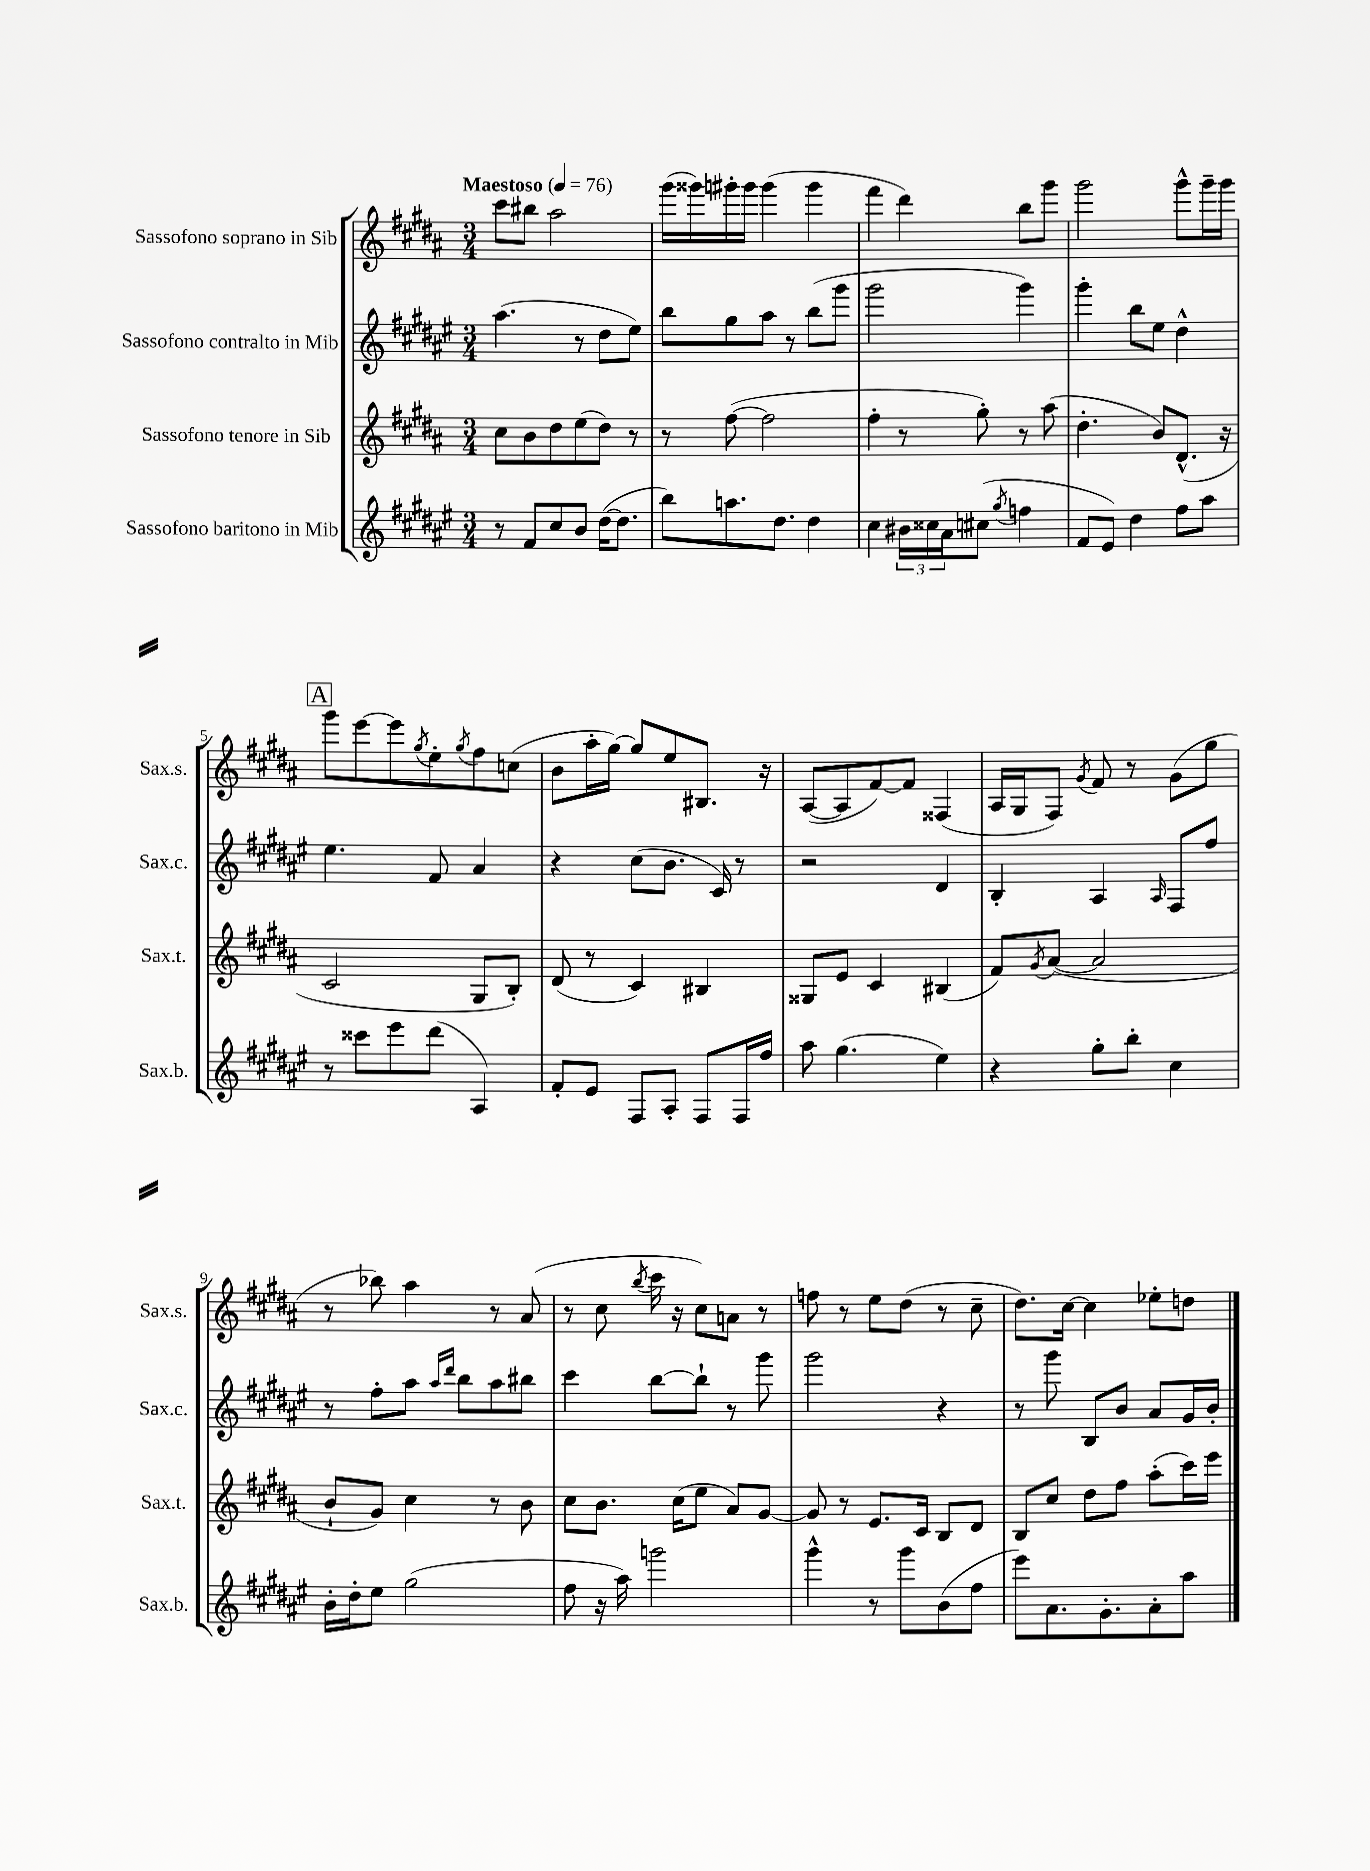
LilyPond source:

<<
\new StaffGroup <<
\new Staff = "s0" \with { instrumentName = "Sassofono soprano in Sib" shortInstrumentName = "Sax.s." } {
    \clef treble \key b \major \numericTimeSignature \time 3/4 \tempo "Maestoso" 4 = 76
    cis'''8 bis''8 ais''2 |
    gis'''16( gisis'''16) gis'''16-. gis'''16 gis'''4( gis'''4 |
    fis'''4 dis'''4) b''8 gis'''8 |
    gis'''2 gis'''8-^ gis'''16-- gis'''16 |
    \mark \markup { \box "A" } gis'''8 e'''8~ e'''8 \acciaccatura { gis''8 } e''8-. \acciaccatura { gis''8 } fis''8 c''8( |
    b'8 ais''16-. gis''16~) gis''8 e''8 bis8. r16 |
    ais8~( ais8 fis'8~) fis'8 fisis4( |
    ais16 gis16 fis8) \acciaccatura { gis'8 } fis'8 r8 gis'8( gis''8 |
    r8 bes''8) ais''4 r8 ais'8( |
    r8 cis''8 \acciaccatura { b''8 } cis'''16 r16 cis''8) a'8 r8 |
    f''8 r8 e''8 dis''8( r8 cis''8-- |
    dis''8.) cis''16~ cis''4 ees''8-. d''8 \bar "|." |
}
\new Staff = "s1" \with { instrumentName = "Sassofono contralto in Mib" shortInstrumentName = "Sax.c." } {
    \clef treble \key fis \major \numericTimeSignature \time 3/4
    ais''4.( r8 dis''8 eis''8) |
    b''8 gis''8 ais''8 r8 b''8( gis'''8 |
    gis'''2 gis'''4) |
    gis'''4-. b''8 eis''8 dis''4-^ |
    \mark \markup { \box "A" } eis''4. fis'8 ais'4 |
    r4 cis''8( b'8. cis'16) r8 |
    r2 dis'4 |
    b4-. ais4 \grace { ais16 } fis8 fis''8 |
    r8 fis''8-. ais''8 \grace { ais''16 dis'''16 } b''8 ais''8 bis''8 |
    cis'''4 b''8~ b''8-! r8 gis'''8 |
    gis'''2 r4 |
    r8 gis'''8 b8 b'8 ais'8 gis'16 b'16-. \bar "|." |
}
\new Staff = "s2" \with { instrumentName = "Sassofono tenore in Sib" shortInstrumentName = "Sax.t." } {
    \clef treble \key b \major \numericTimeSignature \time 3/4
    cis''8 b'8 dis''8 e''8( dis''8) r8 |
    r8 fis''8~( fis''2 |
    fis''4-. r8 gis''8-.) r8 ais''8( |
    dis''4.-. b'8) dis'8.-^( r16 |
    \mark \markup { \box "A" } cis'2 gis8 b8-.) |
    dis'8( r8 cis'4) bis4 |
    gisis8 e'8 cis'4 bis4( |
    fis'8) \acciaccatura { gis'8 } ais'8~( ais'2 |
    b'8-! gis'8) cis''4 r8 b'8 |
    cis''8 b'8. cis''16( e''8 ais'8) gis'8~ |
    gis'8 r8 e'8. cis'16 b8 dis'8 |
    b8 cis''8 dis''8 fis''8 ais''8-.( cis'''16) e'''16 \bar "|." |
}
\new Staff = "s3" \with { instrumentName = "Sassofono baritono in Mib" shortInstrumentName = "Sax.b." } {
    \clef treble \key fis \major \numericTimeSignature \time 3/4
    r8 fis'8 cis''8 b'8 dis''16~( dis''8. |
    b''8) a''8. dis''8. dis''4 |
    cis''4 \tuplet 3/2 { bis'16 cisis''16 ais'16 } cis''8( \acciaccatura { gis''8 } f''4 |
    fis'8 eis'8) dis''4 fis''8 ais''8 |
    \mark \markup { \box "A" } r8 cisis'''8 eis'''8 dis'''8( ais4) |
    fis'8-. eis'8 fis8 ais8-. fis8 fis16 fis''16 |
    ais''8 gis''4.( eis''4) |
    r4 gis''8-. b''8-. cis''4 |
    b'16-. dis''16-. eis''8 gis''2( |
    fis''8 r16 ais''16) g'''2 |
    gis'''4-^ r8 gis'''8 b'8( fis''8 |
    eis'''8) ais'8. gis'8.-. ais'8-. ais''8 \bar "|." |
}
>>
>>
